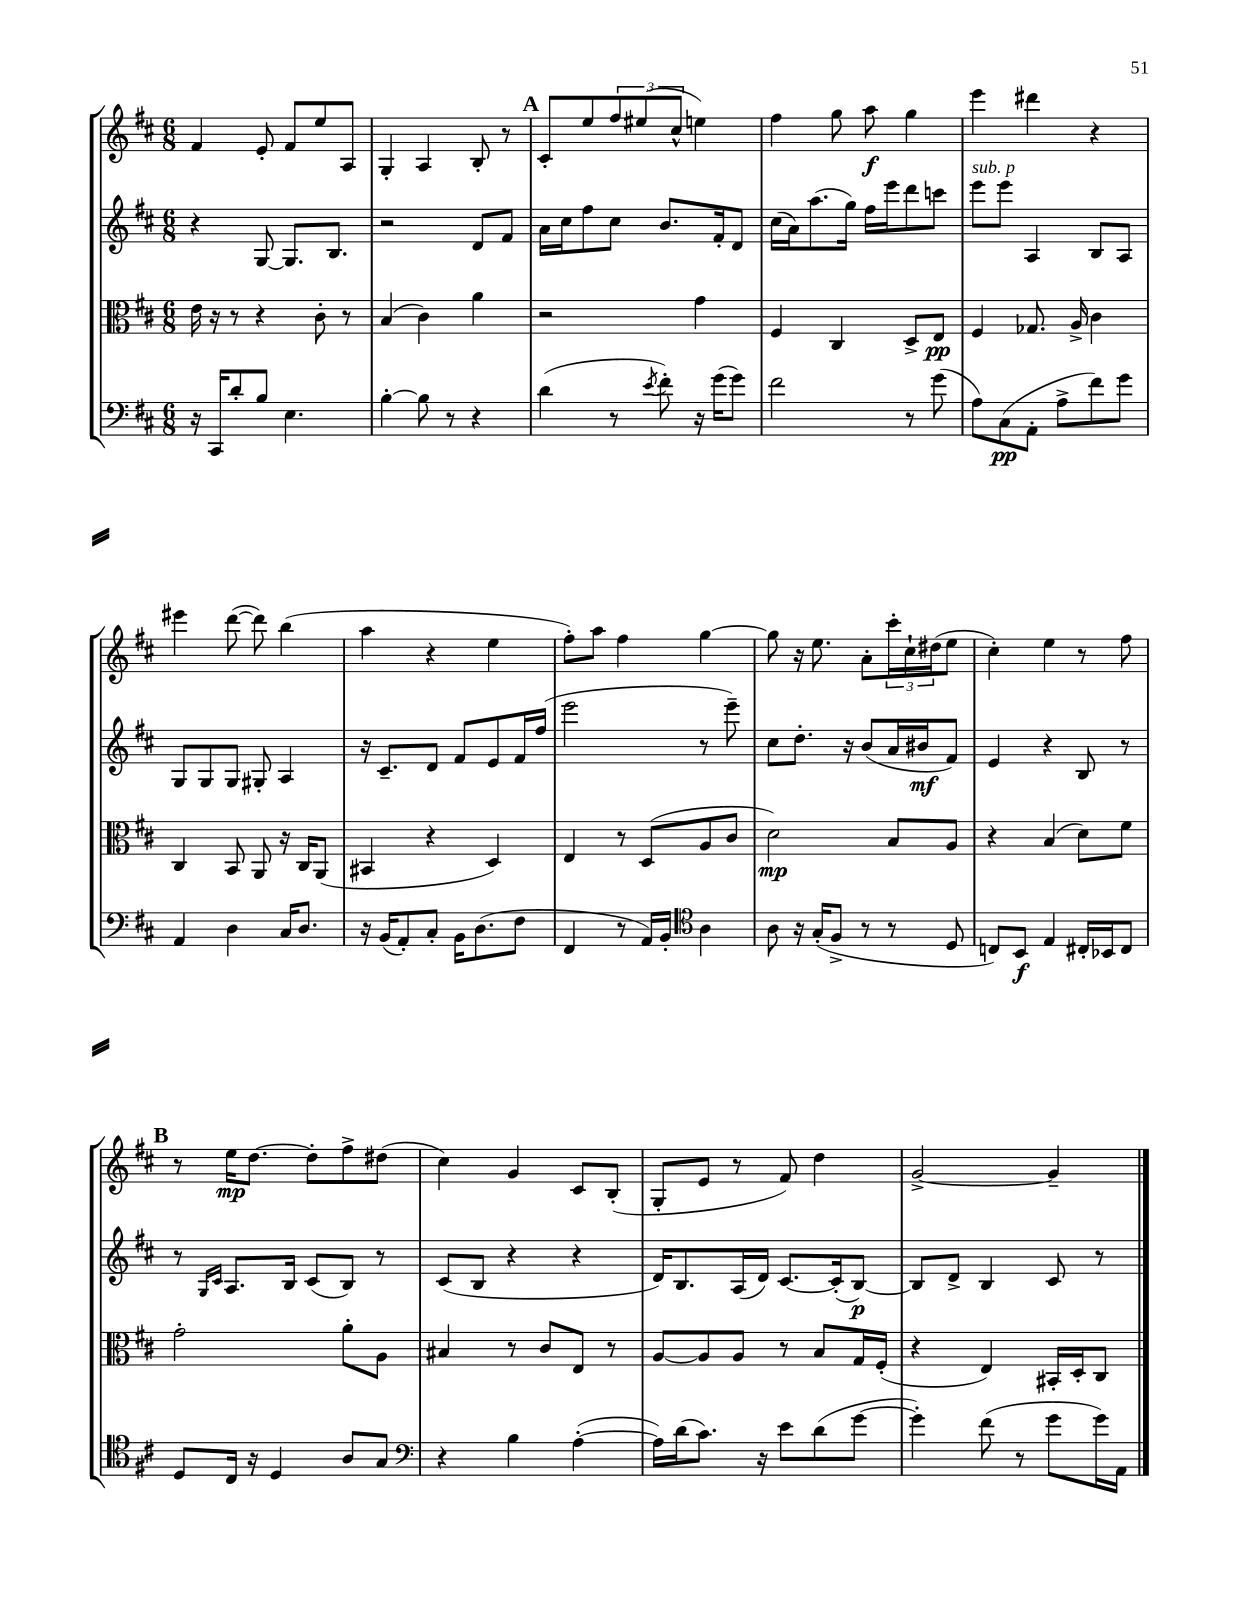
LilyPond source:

<<
\new StaffGroup <<
\new Staff = "s0" {
    \clef treble \key d \major \numericTimeSignature \time 6/8
    fis'4 e'8-. fis'8 e''8 a8 |
    g4-. a4 b8-. r8 |
    \mark \markup { \bold "A" } cis'8-. e''8 \tuplet 3/2 { fis''8 eis''8( cis''8-^ } e''4) |
    fis''4 g''8 a''8\f g''4 |
    e'''4 dis'''4 r4 |
    eis'''4 d'''8~( d'''8) b''4( |
    a''4 r4 e''4 |
    fis''8-.) a''8 fis''4 g''4~ |
    g''8 r16 e''8. a'8-. \tuplet 3/2 { cis'''16-. cis''16-! dis''16( } e''8 |
    cis''4-.) e''4 r8 fis''8 |
    \mark \markup { \bold "B" } r8 e''16\mp d''8.~ d''8-. fis''8-> dis''8( |
    cis''4) g'4 cis'8 b8-.( |
    g8-. e'8 r8 fis'8) d''4 |
    g'2~-> g'4-- \bar "|." |
}
\new Staff = "s1" {
    \clef treble \key d \major \numericTimeSignature \time 6/8
    r4 g8~ g8. b8. |
    r2 d'8 fis'8 |
    \mark \markup { \bold "A" } a'16 cis''16 fis''8 cis''8 b'8. fis'16-. d'8 |
    cis''16( a'16) a''8.( g''16) fis''16 e'''16 d'''8 c'''8 |
    e'''8^\markup { \italic "sub. p" } e'''8 a4 b8 a8 |
    g8 g8 g8 gis8-. a4 |
    r16 cis'8.-- d'8 fis'8 e'8 fis'16 fis''16( |
    e'''2 r8 e'''8--) |
    cis''8 d''8.-. r16 b'8( a'16 bis'16\mf fis'8) |
    e'4 r4 b8 r8 |
    \mark \markup { \bold "B" } r8 \grace { g16 cis'16 } a8. b16 cis'8( b8) r8 |
    cis'8( b8 r4 r4 |
    d'16) b8. a16( d'16) cis'8.~ cis'16-.( b8~\p) |
    b8 d'8-> b4 cis'8 r8 \bar "|." |
}
\new Staff = "s2" {
    \clef alto \key d \major \numericTimeSignature \time 6/8
    e'16 r16 r8 r4 cis'8-. r8 |
    b4( cis'4) a'4 |
    \mark \markup { \bold "A" } r2 g'4 |
    fis4 cis4 d8-> e8\pp |
    fis4 ges8. a16-> cis'4 |
    cis4 b,8 a,8 r16 cis16 a,8( |
    bis,4 r4 d4) |
    e4 r8 d8( a8 cis'8 |
    d'2\mp) b8 a8 |
    r4 b4( d'8) fis'8 |
    \mark \markup { \bold "B" } g'2-. a'8-. a8 |
    bis4 r8 cis'8 e8 r8 |
    a8~ a8 a8 r8 b8 g16 fis16-.( |
    r4 e4) bis,16-. d16-. cis8 \bar "|." |
}
\new Staff = "s3" {
    \clef bass \key d \major \numericTimeSignature \time 6/8
    r16 cis,16 d'8-. b8 e4. |
    b4~-. b8 r8 r4 |
    \mark \markup { \bold "A" } d'4( r8 \acciaccatura { e'8 } fis'8-.) r16 g'16( g'8) |
    fis'2 r8 g'8( |
    a8) cis8\pp( a,8-. a8-> fis'8) g'8 |
    a,4 d4 cis16 d8. |
    r16 b,16( a,8-.) cis8-. b,16 d8.( fis8 |
    fis,4 r8 a,16) b,16-. \clef tenor a4 |
    a8 r16 g16-.( fis8-> r8 r8 d8 |
    c8) b,8\f e4 cis16-. bes,16 cis8 |
    \mark \markup { \bold "B" } d8 cis16 r16 d4 a8 g8 |
    \clef bass r4 b4 a4~-.( |
    a16) d'16( cis'8.) r16 e'8 d'8( g'8~ |
    g'4-.) fis'8( r8 g'8 g'16) a,16 \bar "|." |
}
>>
>>
\layout { \context { \Score \remove "Bar_number_engraver" } }
